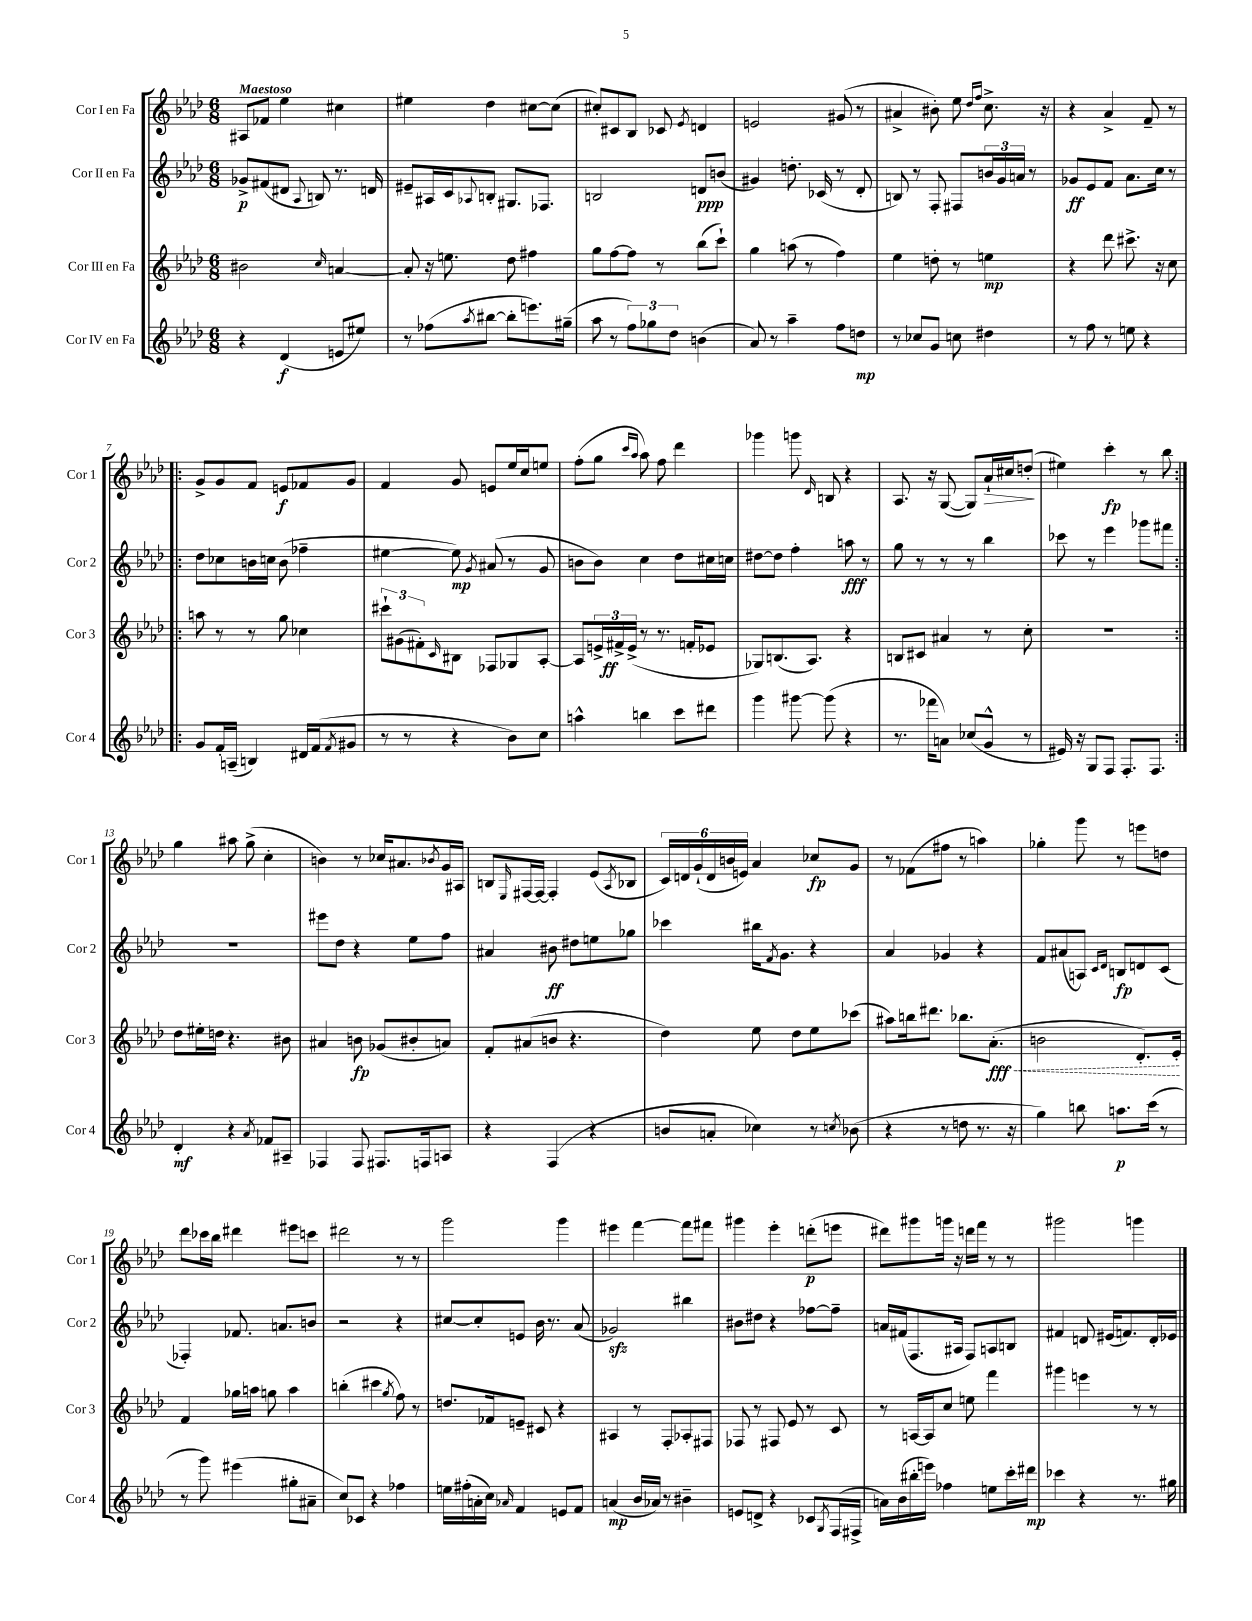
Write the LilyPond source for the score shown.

<<
\new StaffGroup <<
\new Staff = "s0" \with { instrumentName = "Cor I en Fa" shortInstrumentName = "Cor 1" } {
    \clef treble \key aes \major \numericTimeSignature \time 6/8 \tempo "Maestoso"
    ais8 fes'8 ees''4 cis''4 |
    eis''4 des''4 cis''8~ cis''8( |
    cis''8-.) cis'8 bes8 ces'8 \acciaccatura { ees'8 } d'4 |
    e'2 gis'8( r8 |
    ais'4-> bis'8-.) ees''8 \grace { des''16 f''16 } c''8.-> r16 |
    r4 aes'4-> f'8-- r8 |
    \repeat volta 2 { g'8-> g'8 f'8 e'8\f fes'8 g'8 |
    f'4 g'8 e'8 ees''16 c''16 e''8 |
    f''8-.( g''8 \grace { c'''16 aes''16 } aes''8) f''8 des'''4 |
    ges'''4 g'''8 \grace { des'16 } b8 r4 |
    aes8. r16 g8~( g8) aes'16-!\> cis''16 d''8-.\!( |
    eis''4) c'''4-.\fp r8 bes''8 | }
    g''4 ais''8 g''8->( c''4-. |
    b'4) r8 ces''16 ais'8. \acciaccatura { bes'8 } g'16 ais16 |
    b8 \grace { ees16 } fis16~ fis16~ fis4-. ees'8( \acciaccatura { aes8 } bes8 |
    \tuplet 6/4 { c'16) d'16 g'16-!( d'16 b'16 e'16) } aes'4 ces''8\fp g'8 |
    r8 fes'8( fis''8 r8 a''4) |
    ges''4-. g'''8 r8 e'''8 d''8 |
    des'''8 ces'''16 bes''16 dis'''4 eis'''8 c'''8 |
    dis'''2 r8 r8 |
    g'''2 g'''4 |
    eis'''4 f'''4~ f'''8 fis'''8 |
    gis'''4 ees'''4-. d'''8-.\p( e'''8 |
    dis'''8) gis'''8 g'''16 r16 d'''16 f'''16 r8 r8 |
    gis'''2 g'''4 \bar "|." |
}
\new Staff = "s1" \with { instrumentName = "Cor II en Fa" shortInstrumentName = "Cor 2" } {
    \clef treble \key aes \major \numericTimeSignature \time 6/8
    ges'8->\p fis'8( dis'8 \appoggiatura { aes8 } b8) r8. d'16 |
    eis'8-- ais16 c'16 \appoggiatura { aes8 } b8-. gis8. fes8. |
    b2 d'8\ppp b'8( |
    gis'4) d''8.-. ces'16( r8 des'8-. |
    b8) r8 f8-. fis8 \tuplet 3/2 { b'16 g'16 a'16 } r8 |
    ges'8\ff ees'8 f'8 aes'8. c''16 r8 |
    \repeat volta 2 { des''8 ces''8 b'16 c''16 b'8( fes''4-- |
    eis''4~ eis''8\mp) \acciaccatura { g'8 } ais'8( r8 g'8 |
    b'8 b'8) c''4 des''8 cis''16 c''16 |
    dis''8~ dis''8 f''4-. a''8\fff r8 |
    g''8 r8 r8 r8 bes''4 |
    ces'''8 r8 ees'''4 ges'''8 fis'''8 | }
    R2. |
    eis'''8 des''8 r4 ees''8 f''8 |
    ais'4 bis'8\ff dis''8 e''8 ges''8 |
    ces'''4 bis''16 \acciaccatura { f'8 } g'8. r4 |
    aes'4 ges'4 r4 |
    f'8 ais'8( a8) \grace { c'16 des'16 } b8\fp d'8 c'8( |
    fes4-.) fes'8. a'8. b'8 |
    r2 r4 |
    cis''8~ cis''8-. e'8 bes'16 r8. aes'8( |
    ges'2\sfz) bis''4 |
    bis'8 dis''8 r4 fes''8~ fes''8-- |
    a'16 fis'16( f8. ais16 f8) a8 b8 |
    fis'4 d'8 eis'16( f'8.) d'16-. ees'16 \bar "|." |
}
\new Staff = "s2" \with { instrumentName = "Cor III en Fa" shortInstrumentName = "Cor 3" } {
    \clef treble \key aes \major \numericTimeSignature \time 6/8
    bis'2 \grace { c''16 } a'4~ |
    a'8-. r16 e''8. des''8 fis''4 |
    g''8 f''8~ f''8 r8 bes''8( c'''8-!) |
    g''4 a''8( r8 f''4) |
    ees''4 d''8-. r8 e''4\mp |
    r4 des'''8 cis'''8.-> r16 c''8 |
    \repeat volta 2 { a''8 r8 r8 g''8 ces''4 |
    \tuplet 3/2 { cis'''8-! gis'8( fis'8-.) } \grace { c'16 } bis8 fes8 ges8 aes8~-. |
    aes8 \tuplet 3/2 { e'16-> fis'16->\ff e'16->( } r8 r8. f'16-. ees'8 |
    ges8) b8.( aes8.) r4 |
    b8 cis'8 ais'4 r8 c''8-. |
    R2. | }
    des''8 eis''16-. d''16 r4. bis'8 |
    ais'4 b'8\fp ges'8( bis'8-. a'8) |
    f'8-. ais'8( b'8 r4. |
    des''4) ees''8 des''8 ees''8 ces'''8( |
    ais''8) b''16 dis'''8. bes''8. \once \override Hairpin.style = #'dashed-line aes'8.-.\fff\<( |
    b'2 des'8.-.) ees'16-.\! |
    f'4 ges''16 a''16 g''8 a''4 |
    b''4-.( cis'''4 \acciaccatura { g''8 } f''8) r8 |
    d''8. fes'16 e'8-- cis'8 r4 |
    ais4 r8 f8-. aes8-. fis8 |
    fes8 r8 fis8 ees'8 r8 c'8 |
    r8 a16~ a16 c''8 e''8 f'''4 |
    gis'''4 e'''4 r8 r8 \bar "|." |
}
\new Staff = "s3" \with { instrumentName = "Cor IV en Fa" shortInstrumentName = "Cor 4" } {
    \clef treble \key aes \major \numericTimeSignature \time 6/8
    r4 des'4\f( e'8 eis''8) |
    r8 fes''8( \acciaccatura { aes''8 } bis''8~ bis''8-. e'''8.) gis''16--( |
    aes''8 r8 \tuplet 3/2 { f''8) ges''8 des''8 } b'4( |
    aes'8) r8 aes''4-- f''8 d''8\mp |
    r8 ces''8 g'8 c''8 dis''4 |
    r8 f''8 r8 e''8 r4 |
    \repeat volta 2 { g'8 f'16-. a16--( b4) dis'16 f'16( \acciaccatura { f'8 } gis'8 |
    r8 r8 r4 bes'8) c''8 |
    a''4-^ b''4 c'''8 dis'''8 |
    g'''4 gis'''8~ gis'''8( r4 |
    r8. fes'''16 a'8) ces''8( g'8-^ r8 |
    eis'16) r16 g8 f8 f8.-. f8. | }
    des'4-.\mf r4 \acciaccatura { aes'8 } fes'8 ais8-- |
    fes4 fes8 fis8. f16 a8 |
    r4 f4( r4 |
    b'8 a'8-. ces''4) r8 \acciaccatura { c''8 } bes'8( |
    r4 r8 d''8 r8. r16 |
    g''4) b''8 a''8.\p c'''16( r8 |
    r8 g'''8) eis'''4( gis''8-. ais'8-- |
    c''8) ces'8 r4 fes''4 |
    e''16 fis''16-.( a'16-. c''16) \grace { aes'16 } f'4 e'8 f'8 |
    a'4\mp( bes'16 aes'16) r8 bis'4-- |
    e'8 d'8-> r4 ces'8 \acciaccatura { g8 } f16( fis16-> |
    a'16) bes'16( bis''16-. e'''16) fes''4 e''8 c'''16-. dis'''16\mp |
    ces'''4 r4 r8. gis''16 \bar "|." |
}
>>
>>
